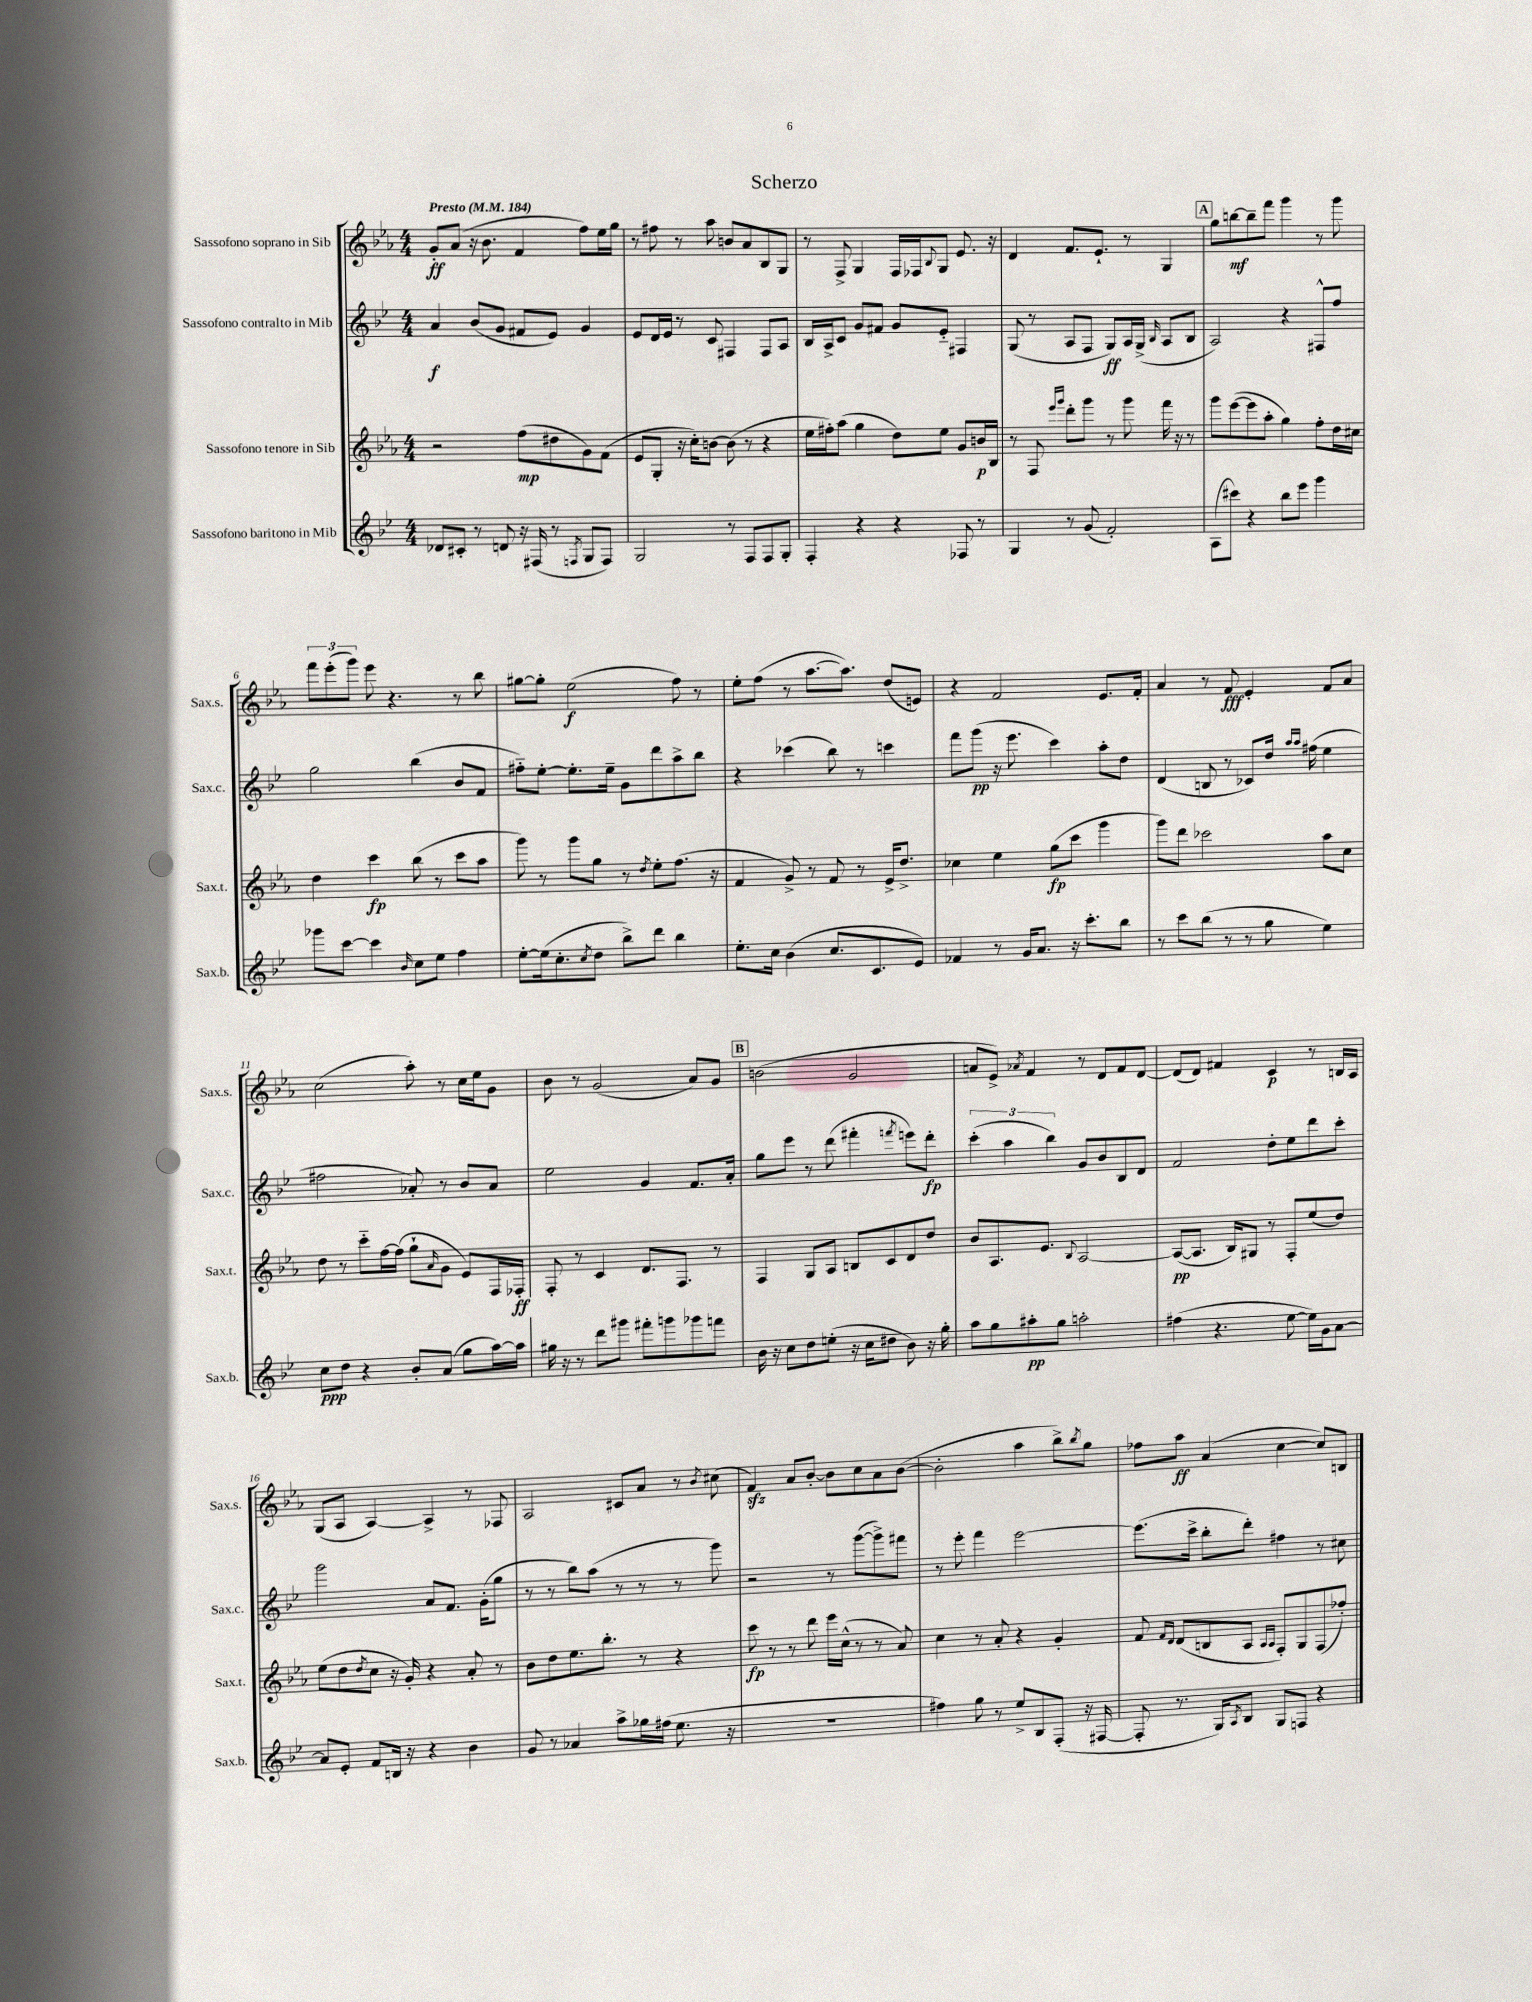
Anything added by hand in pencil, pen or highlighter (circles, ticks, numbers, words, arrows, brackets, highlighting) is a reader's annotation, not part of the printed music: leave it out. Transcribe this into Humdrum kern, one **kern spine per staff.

**kern	**kern	**kern	**kern
*staff4	*staff3	*staff2	*staff1
*clefG2	*clefG2	*clefG2	*clefG2
*k[b-e-]	*k[b-e-a-]	*k[b-e-]	*k[b-e-a-]
*M4/4	*M4/4	*M4/4	*M4/4
*MM184	*MM184	*MM184	*MM184
8d-/L	2r	4a/	8g'/L
8c#'/J	.	.	(8a-/J
8r	.	(8b-/L	16r
.	.	.	8.b-\
8d/	.	8g/J	.
16r	(8ff\L	8f#/L	4f/
(16F#/	.	.	.
8r	8dd#\	8e-/J)	.
8qF/	.	.	.
8G/L	8g\)	4g/	8ff\L)
8F/J)	(8f\J	.	16ee-\L
.	.	.	16gg\JJ
=	=	=	=
2G/	8e-/L	8e-/L	8r
.	8G'/J	16d/L	8ff#\
.	.	16e-/JJ	.
.	16r	8r	8r
.	16cc'\LK)	.	.
.	[8b\J	8c/	8aa-\
8r	(8b\]	4F#/	8b/L
8F/L	8r	.	8a-/
8F/	4r	8F#/L	8B-/
8G'/J	.	8A/J	8G/J
=	=	=	=
4F'/	16ee-\LL	16B-/LL	8r
.	16ff#'\J)	16A^/J	.
.	(8aa-\J	8c/J	8F^/
4r	4gg\	8g/L	4G/
.	.	8f#/J	.
4r	8dd\L)	8g/L	16F/LL
.	.	.	16F-/J
.	.	.	8qqB-/
.	8ee-\J	8e-'~/J	8G/J
8F-/	8g/L	4F#/	8.e-/
8r	16b/L	.	.
.	16B-/JJ	.	16r
=	=	=	=
4G/	8r	(8G/	4d/
.	8F/	8r	.
.	16qqeee-/LL	.	.
.	16qqggg/JJ	.	.
8r	8ddd'\L	8A/L	8.f/L
(8g/	8ggg\J	8F/J	.
.	.	.	8.e-`/J
2f'/)	8r	8G/L)	.
.	8ggg\	16A/L	8r
.	.	(16G^/JJ	.
.	.	16qqB-/	.
.	16fff\	8A/L	4G/
.	16r	.	.
.	8r	8B-/J	.
=	=	=	=
(8A\L	8ggg\L	2A/)	8gg\L
8ccc#\J)	([8eee-\	.	[8bb\
4r	8eee-\]	.	8bb~\]
.	8aa-'\J	.	8fff\J
8bb-\L	4gg\)	4r	4ggg\
8eee-\J	.	.	.
4ggg\	8ff'\L	8F#^^/L	8r
.	16dd\L	8ff/J	8ggg\
.	16cc#\JJ	.	.
=	=	=	=
8ggg-\L	4dd\	2gg\	12fff\L
.	.	.	(12eee-'\
[8ccc\J	.	.	.
.	.	.	12ggg\J)
4ccc\]	4ccc\	.	8eee-\
.	.	.	4.r
16qqb-/	.	.	.
8cc\L	(8bb-\	(4bb-\	.
8ee-\J	8r	.	.
4ff\	8ccc\L	8b-/L	8r
.	8aa-\J	8f/J	8bb-\
=	=	=	=
[8ee-'\L	8ggg\)	8ff#'~\L)	[8gg#\L
(16ee-\]k	8r	[8ee-'\J	8gg#'\]J
8.cc'\	.	.	.
.	8ggg\L	8.ee-'\]L	(2ee-\
8qcc/	.	.	.
8dd\J	8gg\J	.	.
.	.	16ee-~\Jk	.
8bb-^\L)	8r	8g\L	.
.	8qdd/	.	.
8ddd\J	8ee-'\L	8ddd\	.
4bb-\	(8.ff\J	8aa^\	8ff\)
.	.	8bb-\J	8r
.	16r	.	.
=	=	=	=
8.ee-'\L	4f/	4r	8ee-'\L
.	.	.	(8ff\J
16cc\Jk	.	.	.
(4b-\	8g^/)	(4ccc-\	8r
.	8r	.	[8.aa-\L
8.cc/L	8f/	8bb-\)	.
.	.	.	8.aa-\]J)
.	8r	8r	.
8.c/	.	.	.
.	16e-^/LK	4ccc\	(8dd/L
.	8.dd^/J	.	.
8e-/J)	.	.	8e/J)
=	=	=	=
4f-/	4cc-\	8fff\L	4r
.	.	(8ggg\J	.
8r	4ee-\	16r	2f/
.	.	8.eee-\	.
16g/LK	.	.	.
8.a/J	.	.	.
.	(8gg\L	4ccc\)	.
16r	8ccc\J	.	.
8.ccc'\L	.	.	.
.	4ggg\	8aa'\L	8.e-/L
8bb-\J	.	8dd\J	.
.	.	.	16f'/Jk
=	=	=	=
8r	8ggg\L)	(4d/	4a-/
8ccc\L	8ddd\J	.	.
(8bb-\J	2ccc-\	8B/	8r
8r	.	8r	8f/
8r	.	8c-/L)	4e-'/
8gg\	.	16dd/Jk	.
.	.	16qqaa/LL	.
.	.	16qqaa/JJ	.
.	.	(16ff#\	.
4ee-\)	8aa-\L	4ee-\	8f/L
.	8cc\J	.	8a-/J
=	=	=	=
8cc\L	8dd\	2ff#\	(2cc\
8dd\J	8r	.	.
4r	8ccc'~\L	.	.
.	[16ff\L	.	.
.	(16ff\]JJ	.	.
8b-'/L	8gg`\L	8a-'/)	8aa-'\)
.	16qqa-/	.	.
(8a/J	8g\J	8r	8r
8gg\L	8e-/L)	8b-/L	16cc\LL
.	.	.	16ee-\J
[16aa\L)	16F/L	8a-/J	8g\J
16aa\]JJ	16F-'/JJ	.	.
=	=	=	=
16gg#\	8F'/	2ee-\	8b-\
16r	.	.	.
8r	8r	.	8r
8ddd\L	4c/	.	(2g/
8ggg#\J	.	.	.
8fff#'\L	8.d/L	4g/	.
8ggg\	.	.	.
.	8.F/J	.	.
8ggg-\	.	8.f/L	8a-/L)
8fff\J	8r	.	8g/J
.	.	16a'/Jk	.
=	=	=	=
16b-\	4F/	8gg\L	(2b\
16r	.	.	.
8cc\L	.	8eee-\J	.
8dd\	8G/L	8r	.
(8ee'\J	8A-/J	(8ddd\	.
16r	8B/L	4fff#'\	2g/
16cc\LK	.	.	.
8dd#\J	8c/	.	.
.	.	8qfff/	.
8b-\)	8d/	8eee\L)	.
16r	8dd/J	8ddd'\J	.
16gg'\	.	.	.
=	=	=	=
8aa\L	8b-/L	(6ccc'\	8a/L
8gg\	8.A-/	.	8e-^/J)
.	.	6aa\	.
.	.	.	8qa-/
8aa#'\	.	.	4f/
.	8.e-/J	.	.
.	.	6bb-\)	.
8gg\J	.	.	.
.	8qqB-/	.	.
2aa'\	[2A-/	8g/L	8r
.	.	8b-/	8d/L
.	.	8B-/	8f/
.	.	8d/J	[8d/J
=	=	=	=
(4ff#\	(8A-/_L	2f/	(8d/]L
.	8.A-/]J	.	8d/J)
4.r	.	.	4f#/
.	16B-/LK)	.	.
.	8G#/J	.	.
.	8r	8dd'\L	4c/
[8ee-\	8F'/L	8ee-\	.
16ee-\]LL)	(8ee-/	8ddd\	8r
16g\J	.	.	.
[8a\J	8dd/J)	8ccc'\J	16B/LL
.	.	.	16A-/JJ
=	=	=	=
8a/]L	(8ee-\L	2ggg\	(8G/L
8e-'/J	8dd\	.	8A-/J
.	8qdd/	.	.
8f/L	8cc\J	.	[4A-/)
16B/Jk	16r	.	.
16r	16g'/)	.	.
4r	4r	8a/L	4A-^/]
.	.	8.f/J	.
4b-\	8a-'/	.	8r
.	.	(16g'\LK	.
.	8r	8gg\J	8F-/
=	=	=	=
8g/	8b-\L	8r	2A-/
8r	8dd\	8r	.
4a-/	8.ee-\	8bb-\L)	.
.	.	(8aa\J	.
.	8.bb-'\J	.	.
8aa^\L	.	8r	8c#/L
16gg-\L	8r	8r	8a-/J
(16ff#\JJ	.	.	.
8.ee-\	4r	8r	8r
.	.	.	8qb-/
.	.	8ggg\)	(8cc#\
16r	.	.	.
=	=	=	=
1r	8ccc\	2r	4f/)
.	8r	.	.
.	8r	.	8a-/L
.	8ddd\	.	[8b-'/J
.	16eee-\LL	8r	8b-\]L
.	(16cc^^\JJ	.	.
.	8r	([8ggg\L	8cc\
.	8r	8ggg^\])	8a-\
.	8a-/)	8fff#\J	([8b-\J
=	=	=	=
4ff#\)	4cc\	8r	2b-'\]
.	.	8eee-'\	.
8gg\	8r	4fff\	.
8r	8a-'/	.	.
8ee-^/L	4r	[2eee-\	4aa-\
8B-/	.	.	.
(8F'/J	4g'/	.	8bb-^\L)
.	.	.	8qbb-/
16r	.	.	8gg\J
[16F#/	.	.	.
=	=	=	=
8F#'/]	8f/	(8.eee-\]L	8ff-\L
.	16qqf/LL	.	.
.	16qqd/JJ	.	.
8.r	(8d/L	.	8aa-\J
.	.	16ccc^\Jk	.
.	8B/	8bb-'\L	(4a-/
16G/LK)	.	.	.
8qA/	.	.	.
8B-/J	8A-/J	8ddd'\J)	.
.	16qqA-/LL	.	.
.	16qqA-/JJ	.	.
8G/L	8F'/L)	4ff#\	[4cc\
8F/J	8G/	.	.
4r	(8F/	8r	8cc/]L)
.	8ff-'/J)	8cc#\	8B/J
==	==	==	==
*-	*-	*-	*-
